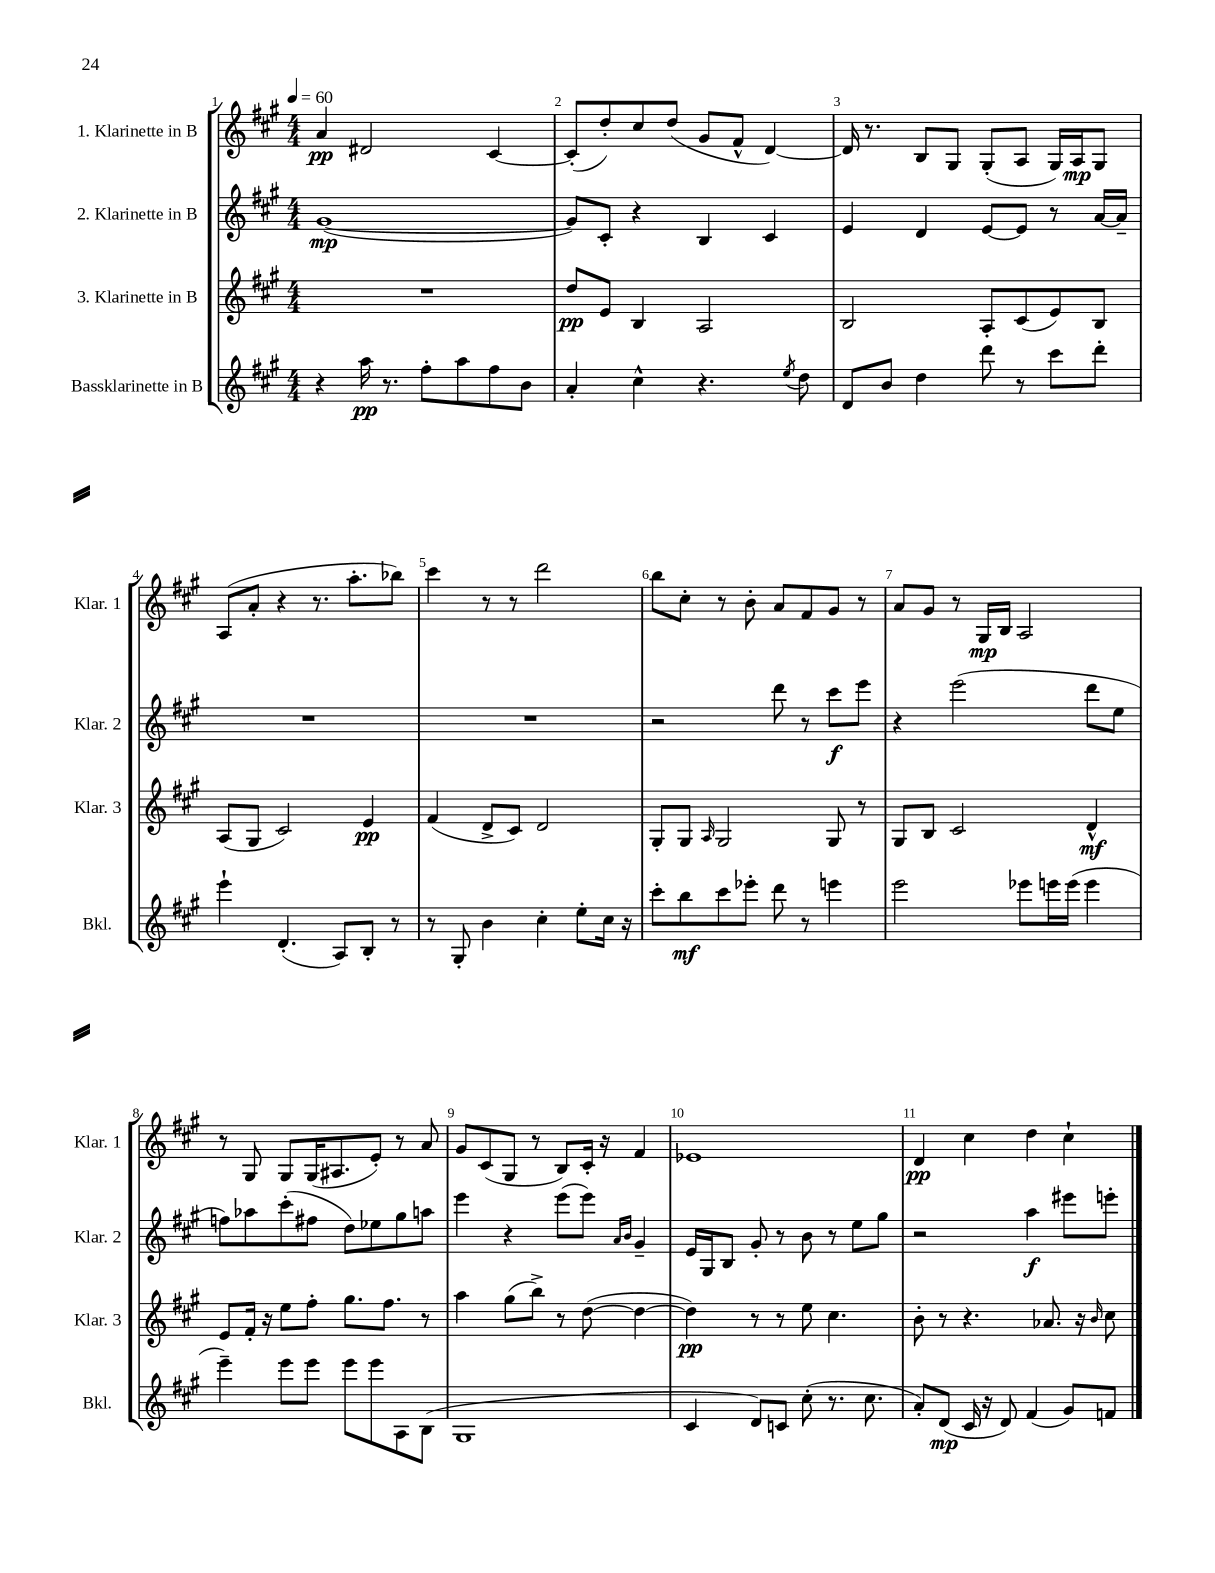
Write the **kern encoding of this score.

**kern	**kern	**kern	**kern
*staff4	*staff3	*staff2	*staff1
*clefG2	*clefG2	*clefG2	*clefG2
*k[f#c#g#]	*k[f#c#g#]	*k[f#c#g#]	*k[f#c#g#]
*M4/4	*M4/4	*M4/4	*M4/4
*MM60	*MM60	*MM60	*MM60
4r	1r	([1g#	4a/
16aa\	.	.	2d#/
8.r	.	.	.
8ff#'\L	.	.	.
8aa\	.	.	.
8ff#\	.	.	[4c#/
8b\J	.	.	.
=	=	=	=
4a'/	8dd/L	8g#/]L)	(8c#'/]L
.	8e/J	8c#'/J	8dd'/)
4cc#^^\	4B/	4r	8cc#/
.	.	.	(8dd/J
4.r	2A/	4B/	8g#/L
.	.	.	8f#^^/J
.	.	4c#/	[4d/)
8qee/	.	.	.
8dd\	.	.	.
=	=	=	=
8d/L	2B/	4e/	16d/]
.	.	.	8.r
8b/J	.	.	.
4dd\	.	4d/	8B/L
.	.	.	8G#/J
8ddd\	8A'/L	[8e/L	(8G#'/L
8r	(8c#/	8e/]J	8A/J
8ccc#\L	8e/)	8r	16G#/LL)
.	.	.	16A/J
8ddd'\J	8B/J	[16a/LL	8G#/J
.	.	16a~/]JJ	.
=	=	=	=
4eee`\	(8A/L	1r	(8A/L
.	8G#/J	.	8a'/J
(4.d'/	2c#/)	.	4r
.	.	.	8.r
8A/L)	.	.	.
.	.	.	8.aa'\L
8B'/J	4e/	.	.
8r	.	.	8bb-\J)
=	=	=	=
8r	(4f#/	1r	4ccc#\
8G#'/	.	.	.
4b\	8d^/L	.	8r
.	8c#/J)	.	8r
4cc#'\	2d/	.	2ddd\
8ee'\L	.	.	.
16cc#\Jk	.	.	.
16r	.	.	.
=	=	=	=
8ccc#'\L	8G#'/L	2r	8bb\L
8bb\	8G#/J	.	8cc#'\J
.	16qqA/	.	.
8ccc#\	2G#/	.	8r
8eee-'\J	.	.	8b'\
8ddd\	.	8ddd\	8a/L
8r	.	8r	8f#/
4eee\	8G#/	8ccc#\L	8g#/J
.	8r	8eee\J	8r
=	=	=	=
2eee\	8G#/L	4r	8a/L
.	8B/J	.	8g#/J
.	2c#/	(2eee\	8r
.	.	.	16G#/LL
.	.	.	16B/JJ
8eee-\L	.	.	2A/
16eee\L	.	.	.
(16eee\JJ	.	.	.
4eee\	4d^^/	8ddd\L	.
.	.	8ee\J	.
=	=	=	=
4eee~\)	8e/L	8ff\L)	8r
.	16f#'/Jk	8aa-\	8G#/
.	16r	.	.
8eee\L	8ee\L	(8ccc#'\	8G#/L
8eee\J	8ff#'\J	8ff#\J	(16G#/K
.	.	.	8.A#/
8eee\L	8.gg#\L	8dd\L)	.
8eee\	.	8ee-\	8e'/J)
.	8.ff#\J	.	.
8A\	.	8gg#\	8r
(8B\J	8r	8aa\J	8a/
=	=	=	=
1G#	4aa\	4eee\	8g#/L
.	.	.	(8c#/
.	(8gg#\L	4r	8G#/J
.	8bb^\J)	.	8r
.	8r	(8eee\L	8B/L)
.	([8dd\	8eee\J)	16c#'/Jk
.	.	.	16r
.	.	16qqa/LL	.
.	.	16qqb/JJ	.
.	4dd\_	4g#~/	4f#/
=	=	=	=
4c#/	4dd\])	16e/LL	1e-
.	.	16G#/J	.
.	.	8B/J	.
8d/L)	8r	8g#'/	.
8c/J	8r	8r	.
(8cc#'\	8ee\	8b\	.
8.r	4.cc#\	8r	.
.	.	8ee\L	.
8.cc#\	.	.	.
.	.	8gg#\J	.
=	=	=	=
8a'/L)	8b'\	2r	4d/
(8d/J	8r	.	.
16c#/	4.r	.	4cc#\
16r	.	.	.
8d/)	.	.	.
(4f#/	.	4aa\	4dd\
.	8.a-/	.	.
8g#/L)	.	8eee#\L	4cc#`\
.	16r	.	.
.	16qqb/	.	.
8f/J	8cc#\	8eee'\J	.
==	==	==	==
*-	*-	*-	*-
